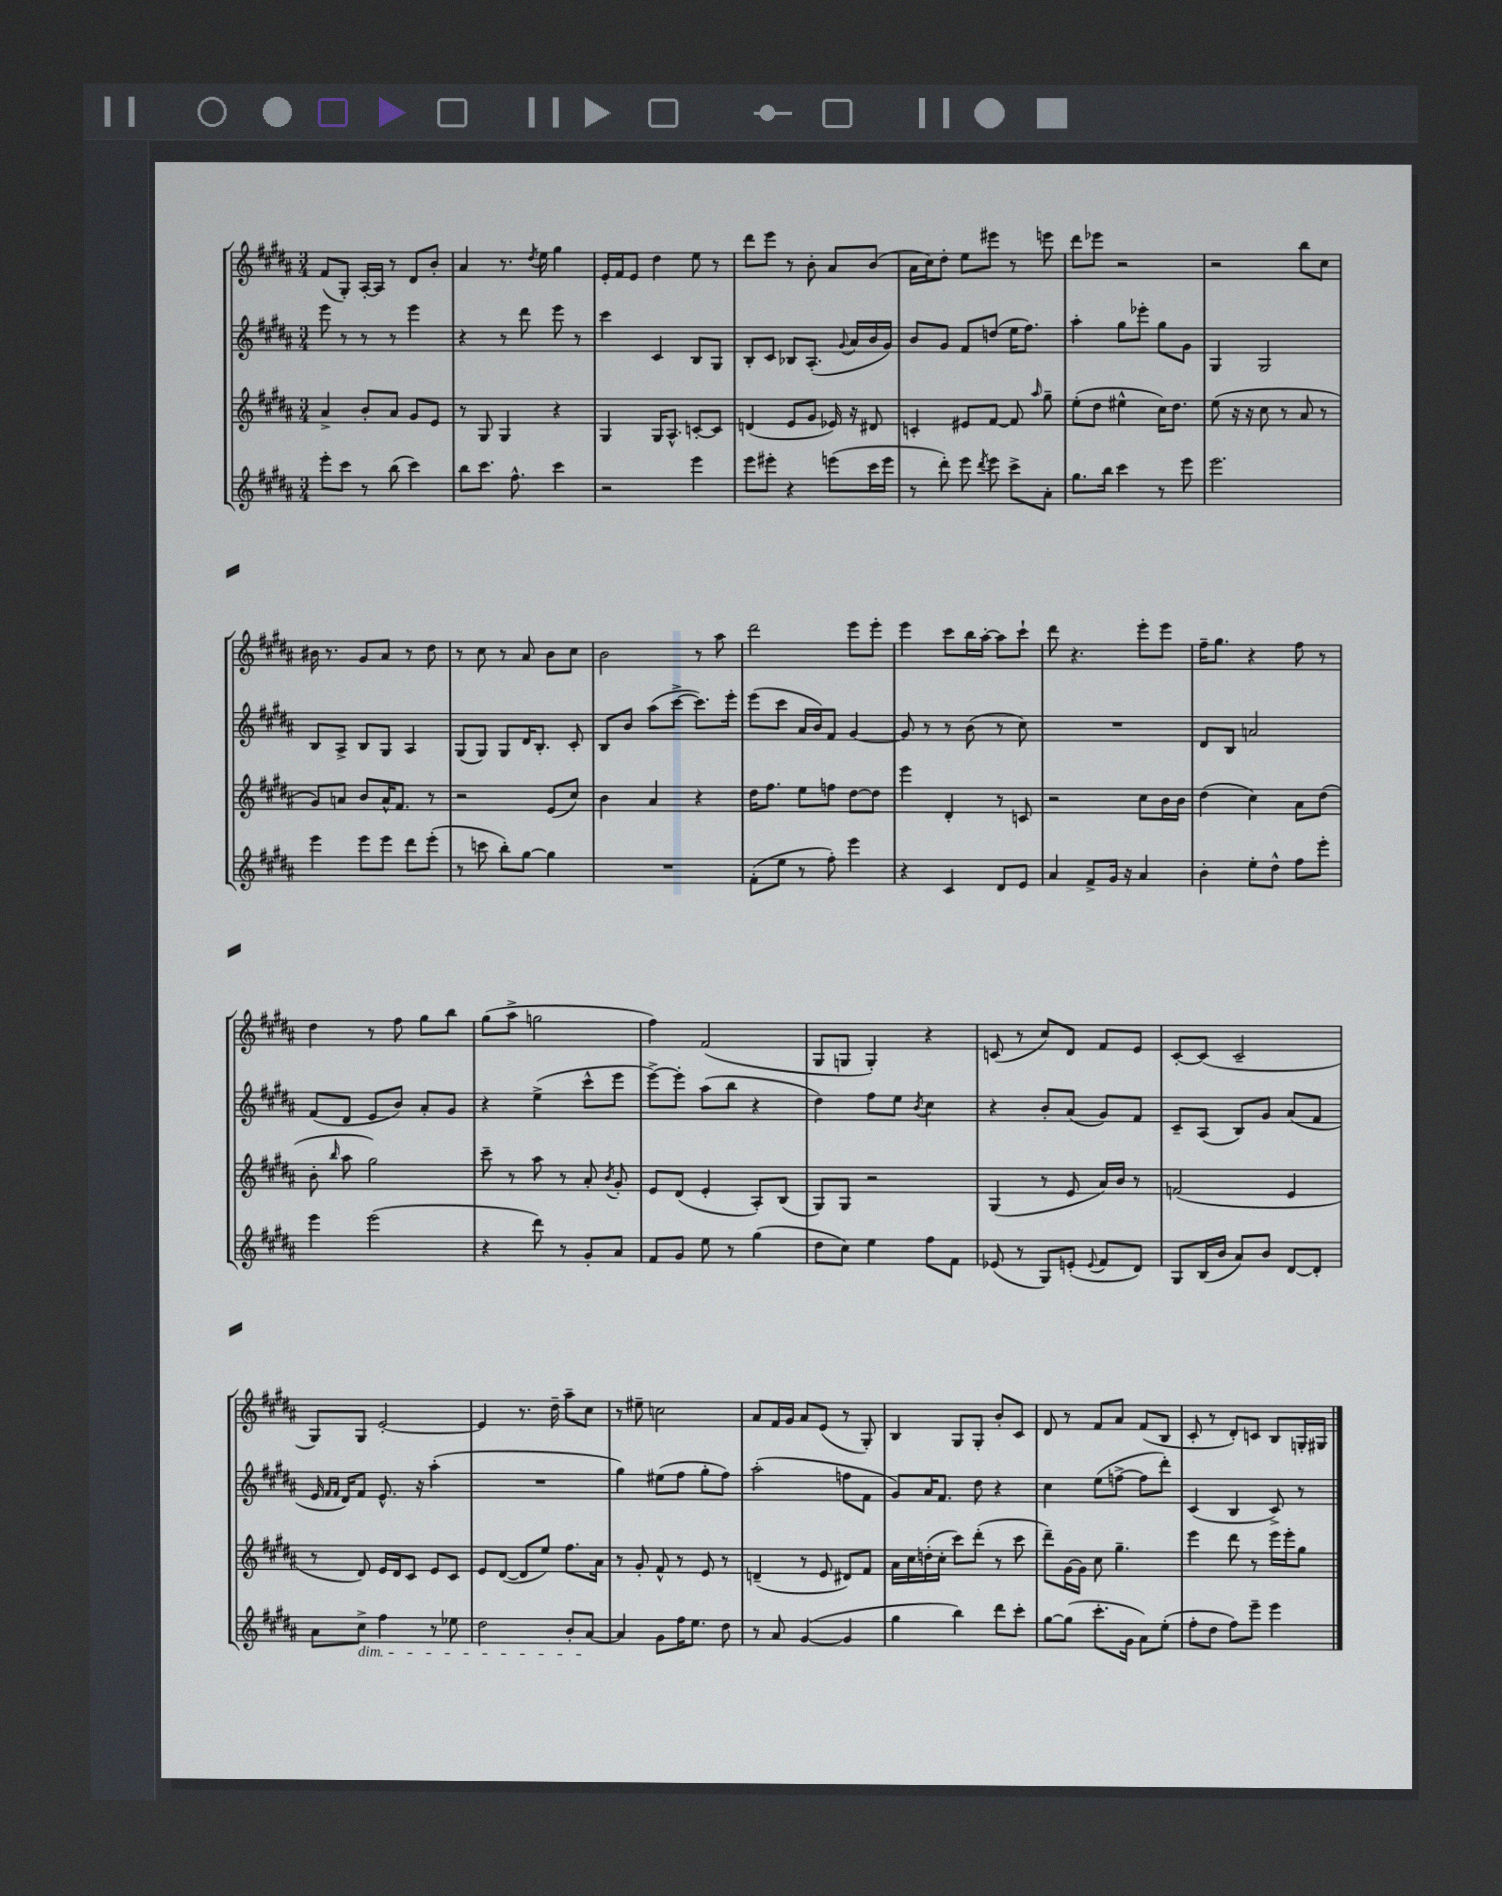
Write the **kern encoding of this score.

**kern	**kern	**kern	**kern
*staff4	*staff3	*staff2	*staff1
*clefG2	*clefG2	*clefG2	*clefG2
*k[f#c#g#d#a#]	*k[f#c#g#d#a#]	*k[f#c#g#d#a#]	*k[f#c#g#d#a#]
*M3/4	*M3/4	*M3/4	*M3/4
8eee'	4a#^	8eee	(8f#
8ccc#	.	8r	8G#')
8r	8b'	8r	[16A#'
.	.	.	16A#]
(8bb	8a#	8r	8r
4ccc#)	8g#	4eee	8d#
.	8e	.	8b'
=	=	=	=
8bb	8r	4r	4a#
8.ccc#	8G#	.	.
.	4G#	8r	8.r
8.ff#^^	.	.	.
.	.	8ddd#	.
.	.	.	8qdd#
.	.	.	16ee
4ccc#	4r	8eee	4gg#
.	.	8r	.
=	=	=	=
2r	4G#	4ccc#	16e'
.	.	.	16f#
.	.	.	8e
.	16G#	4c#	4dd#
.	8.A#^^	.	.
4eee	[8c'	8B	8ee
.	8c]	8G#	8r
=	=	=	=
8eee	(4d	8B'	8ddd#
8eee#'	.	8c#	8eee
4r	8e	8B-	8r
.	8g#	(8.A#'	8b'
(8eee	16e-)	.	8a#
.	.	8qqg#	.
.	16r	16a#	.
16ccc#	8d#	16b	(8b
16eee	.	16g#)	.
=	=	=	=
8r	4c'	8b	16a#
.	.	.	16cc#)
8ddd#')	.	8g#	8dd#'
8eee	8e#	8f#	8ee
8qddd#	.	.	.
8eee	[8f#	(8dd	8eee#
8ccc#^	8f#]	16ee	8r
.	.	8.ff#)	.
.	16qqaa#	.	.
8a#'	8gg#~	.	8eee
=	=	=	=
8.gg#	(8ee'	4aa#'	8ddd#
.	8dd#	.	8eee-
16bb	.	.	.
4ccc#	4ee#^^	8gg#	2r
.	.	8eee-'	.
8r	16cc#)	8gg#	.
.	8.dd#	.	.
8eee	.	8g#	.
=	=	=	=
2.eee	(8ee	4G#	2r
.	16r	.	.
.	16r	.	.
.	8cc#	2G#	.
.	8r	.	.
.	8a#	.	8bb
.	8r	.	8cc#
=	=	=	=
4eee	8g#)	8B	16b#
.	.	.	8.r
.	8a	8A#^	.
8eee	8b	8B	8g#
8eee	16a^^	8G#	8a#
.	8.f#	.	.
8ddd#	.	4A#	8r
(8eee'	8r	.	8dd#
=	=	=	=
8r	2r	(8G#	8r
8ccc	.	8G#)	8cc#
8bb')	.	8G#	8r
[8gg#	.	16d#	8a#
.	.	8.B'	.
4gg#]	(8e	.	8b
.	8cc#)	8c#'	8cc#
=	=	=	=
2.r	4b	8B	2b
.	.	8b	.
.	4a#	(8aa#	.
.	.	[8ccc#^	.
.	4r	8.ccc#])	8r
.	.	.	8aa#
.	.	16eee'	.
=	=	=	=
(8f#'	16dd#	(8eee	2ddd#
.	8.ff#	.	.
8ee	.	8ccc#	.
8r	8ee	16a#	.
.	.	16b)	.
8ff#')	8ff	8f#	.
4eee	[8dd#	[4g#	8eee
.	8dd#]	.	8eee'
=	=	=	=
4r	4eee	8g#]	4eee
.	.	8r	.
4c#	4d#'	8r	8ccc#
.	.	(8b	16bb
.	.	.	[16aa#'
8d#	8r	8r	8aa#]
8e	8c	8cc#)	8ccc#`
=	=	=	=
4a#	2r	2.r	8ddd#
.	.	.	4.r
8f#^	.	.	.
16g#	.	.	.
16r	.	.	.
4a#	8cc#	.	8eee'
.	16b	.	8eee
.	16b	.	.
=	=	=	=
4b'	(4dd#	8d#	16ff#~
.	.	.	8.gg#
.	.	8B	.
8ee'	4cc#)	2a	4r
8dd#^^	.	.	.
8ff#	8a#	.	8ff#
8eee'	(8dd#	.	8r
=	=	=	=
4eee	8b'	(8f#	4dd#
.	16qqbb	.	.
.	8aa#	8d#	.
(2eee	2gg#)	8e	8r
.	.	8b)	8ff#
.	.	8a#'	8gg#
.	.	8g#	8bb
=	=	=	=
4r	8ccc#~	4r	(8gg#
.	8r	.	8aa#^
8ddd#)	8aa#	(4ee^	2gg
8r	8r	.	.
8g#'	8a#'	8ccc#^^	.
.	8qb	.	.
8a#	8g#'	8eee	.
=	=	=	=
8f#	8e	[8eee^)	4ff#)
8g#	(8d#	8eee']	.
8ee	4e'	(8aa#	(2f#
8r	.	8bb	.
(4gg#	8A#')	4r	.
.	(8B	.	.
=	=	=	=
8dd#	8G#)	4dd#)	8G#
8cc#)	8G#	.	8G
4ee	2r	8ff#	4G')
.	.	8ee	.
.	.	8qb	.
8ff#	.	4cc#	4r
8f#	.	.	.
=	=	=	=
(8e-	(4G#	4r	(8c
8r	.	.	8r
8G#)	8r	8b'	8cc#)
(8e'	8e	(8a#	8d#
8qqe	.	.	.
8f#	16a#)	8g#)	8f#
.	16b	.	.
8d#)	8r	8f#	8e
=	=	=	=
8G#	(2f	8c#~	[8c#'
(16B	.	(8A#	(8c#]
16b	.	.	.
8a#)	.	8B)	2c#~
8b	.	8g#	.
[8d#	4e	(8a#	.
8d#']	.	8f#	.
=	=	=	=
8a#	8r	16e	8G#)
.	.	16qqf#	.
.	.	16qqf#	.
.	.	16d#)	.
8cc#^	8d#)	8f#	8G#
4ff#	16e	8.e^^	[2e'
.	16d#	.	.
.	8c#	.	.
.	.	16r	.
8r	8e	(4aa#'	.
8ee-	8c#	.	.
=	=	=	=
2dd#	8e	2.r	4e]
.	([8d#	.	.
.	8d#]	.	8.r
.	8ee)	.	.
.	.	.	16dd#~
8b'	8.ff#	.	8aa#~
[8a#	.	.	8cc#
.	16a#	.	.
=	=	=	=
4a#]	8r	4gg#)	8r
.	8g#'	.	8ee#~
8g#	8f#^^	(8ee#	2cc
16ff#	8r	8ff#	.
8.ee	.	.	.
.	8e	8gg#'	.
8dd#	8r	8ff#)	.
=	=	=	=
8r	(4d~	(2aa#'	8a#
8a#	.	.	16f#
.	.	.	16g#
([4g#	8r	.	8a#
.	8e	.	(8e
4g#]	8d#)	8ff	8r
.	8f#	8f#	8G#')
=	=	=	=
4gg#	16a#	8g#)	4B
.	16cc#	.	.
.	(16dd'	16a#	.
.	16cc#'	8.f#	.
4bb)	8ccc#)	.	8G#
.	(8ddd#'	8dd#	8G#'
8ddd#	8r	4r	8b'
8ccc#'	8ccc#	.	8c#
=	=	=	=
[8gg#	8ddd#~)	4cc#	8d#
(8gg#]	[16g#	.	8r
.	16g#]	.	.
8.ccc#'	8cc#	(8ee	8f#
.	4.gg#~	[8ff^	8a#
16g#	.	.	.
8a#)	.	8ff]	(8f#
(8ee'	.	8ddd#')	8B
=	=	=	=
8ff#'	4eee	(4c#	8c#'
8dd#	.	.	8r
8ff#)	8ddd#	4B	8d#')
8eee~	8r	.	8c
4eee	16eee	8c#^)	8B
.	16eee'	.	.
.	8gg#	8r	16G'
.	.	.	16G#
==	==	==	==
*-	*-	*-	*-
